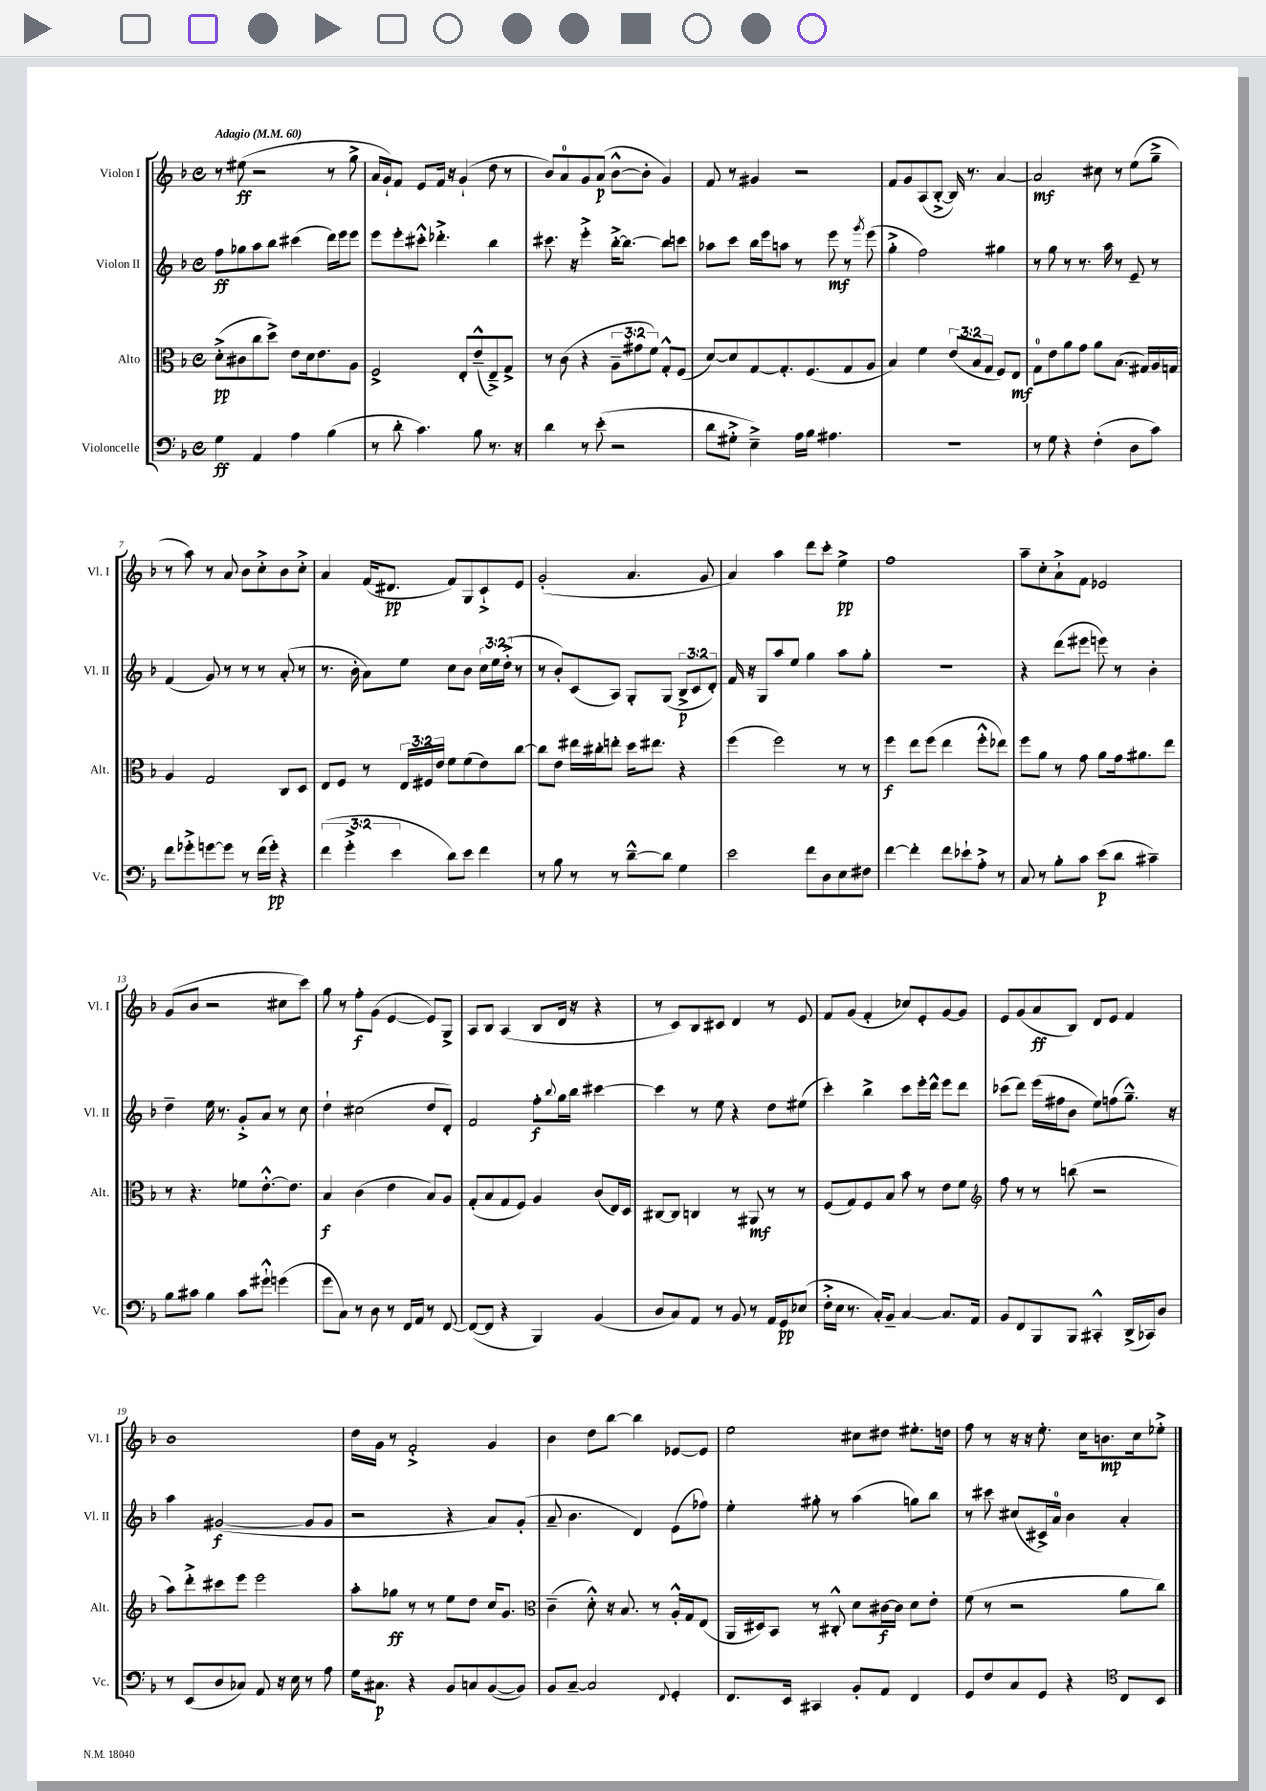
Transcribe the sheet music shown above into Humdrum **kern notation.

**kern	**kern	**kern	**kern
*staff4	*staff3	*staff2	*staff1
*clefF4	*clefC3	*clefG2	*clefG2
*k[b-]	*k[b-]	*k[b-]	*k[b-]
*M4/4	*M4/4	*M4/4	*M4/4
*met(c)	*met(c)	*met(c)	*met(c)
*MM60	*MM60	*MM60	*MM60
4G	(8d'^	8ff	8r
.	8c#	8gg-	(8ee#
4AA	8cc	8aa	2r
.	8dd^)	8bb-	.
4A	8e	(4ccc#	.
.	16d	.	.
.	8.e	.	.
(4B-	.	16ddd)	8r
.	.	16eee	.
.	8A	8eee	8gg^
=	=	=	=
8r	2F^	8eee	16a
.	.	.	16g`)
8d'	.	8eee'	8f
4.c)	.	8ccc#'^^	8e
.	.	4.ddd-'^	16f
.	.	.	16r
.	8E'	.	(4g`
8B-	(8e~^^	.	.
8.r	8E~^)	4bb-	8dd
.	8G^	.	8r
16r	.	.	.
=	=	=	=
4d	8r	8.ccc#	8b-)
.	(8c	.	8a
.	.	16r	.
8r	4r	4eee'^	8g
(8e'	.	.	(8a
2r	12A~	[16bb-'^	[8b-^^
.	.	8.bb-_	.
.	12g#	.	.
.	.	.	8b-']
.	12f)	.	.
.	8G'^^	8bb-]	4g)
.	(8F	8ccc	.
=	=	=	=
8d	[8d)	8aa-	8f
8G#'^	8d]	8ccc	8r
4E~^)	[8G	16bb-	4g#
.	.	16eee	.
.	8.G']	8aa	.
16A	.	8r	2r
16B-	(8.F	.	.
4.A#	.	8eee	.
.	8G	8r	.
.	.	8qggg	.
.	8A	(8eee	.
=	=	=	=
1r	4B-)	4gg'^	8f
.	.	.	8g
.	4f	2ff)	(8A
.	.	.	[8B-'^
.	(12e	.	16B-])
.	.	.	8.r
.	12B-	.	.
.	12G	.	.
.	8F)	4gg#	[4a
.	8E	.	.
=	=	=	=
8r	8G	8r	2a]
8G	8e	8gg	.
4r	8a	8r	.
.	8g	8.r	.
(4F'	8a	.	8cc#
.	.	16aa	.
.	(8.B-	8r	8r
8D	.	8e~	(8ee
.	16G#)	.	.
8c)	16A	8r	8gg~^
.	16G	.	.
=	=	=	=
8f	4A	(4f	8r
8g-'^	.	.	8aa)
[8g	2G	8g)	8r
8g]	.	8r	8a
8r	.	8r	8b-
(16f	.	8r	8cc'^
16g')	.	.	.
4r	8C	(8a'	8b-
.	8D	8r	8cc'^
=	=	=	=
(6f	8E	8.r	4a
.	8F	.	.
6g'^	.	.	.
.	.	16b-'	.
.	8r	8a)	(16f
.	.	.	8.d#
6e	.	.	.
.	24E	8ee	.
.	24F#	.	.
.	24e	.	.
8d)	8f	8cc	8f)
8e	(8f	8b-	8G
4f	8e)	24cc	8c`^
.	.	24ee	.
.	.	(24dd'^	.
.	[8cc	8r	8e
=	=	=	=
8r	8cc]	8r	(2g'
8B-	8e	8b-')	.
8r	16ee#	(8c	.
.	16cc#'	.	.
8r	8ee'	8A)	.
[8d~^^	16dd	8G'	4.a
.	8.ee#	.	.
8d]	.	(8G	.
4G	4r	12B-^	.
.	.	12c	.
.	.	.	8g
.	.	12d')	.
=	=	=	=
2e	(4ff	16f	4a)
.	.	16r	.
.	.	8G	.
.	2ff)	8aa	4aa
.	.	8ee	.
8f	.	4gg	8ddd
8D	.	.	8ccc'
8E	8r	8aa	4ee^
8F#	8r	8gg'	.
=	=	=	=
[4f	4ff	1r	1ff
4f']	8ee	.	.
.	(8ff	.	.
8f	4ee	.	.
8e-`	.	.	.
8A'^	8ff'^^	.	.
8r	8ee-)	.	.
=	=	=	=
8C	8ff	4r	8aa~
8r	8a	.	8cc'
8B-'	8r	(8ddd	8a`^
8c	8g	8eee#	8f
(8e	8a	8eee)	2e-
8d	16g	8r	.
.	8.a#	.	.
4c#~)	.	4b-'	.
.	8ee	.	.
=	=	=	=
8B-	8r	4dd~	(8g
8c#	4.r	.	8b-
4B-	.	16ee	2r
.	.	8.r	.
8c#	8f-	8g'^	.
8g#`^^	[8.e'^^	8a	.
(4g	.	8r	8cc#
.	8.e]	.	.
.	.	8cc	8ccc)
=	=	=	=
8g	4B-	4dd`	8gg
8C)	.	.	8r
8r	(4c	(2cc#	8ff'
8D	.	.	(8g
8r	4e	.	[4e
16FF	.	.	.
16AA	.	.	.
8r	8B-)	8dd	8e])
[8FF	8A	8d')	8G^
=	=	=	=
(8FF_	(8G'	2f	8A
8FF]	8B-	.	8B-
4r	8G	.	(4A
.	8F)	.	.
4BBB-)	4A	8ff'	8B-
.	.	8qqbb-	.
.	.	16gg	16d
.	.	16bb-	16r
(4BB-	(8c	[4ccc#	4r
.	16E)	.	.
.	16D	.	.
=	=	=	=
8D	[8C#	4ccc#]	8r
8C)	8C#]	.	8c)
8AA	4C	8r	8B-
8r	.	8ee	8c#
8BB-	8r	4r	4d
8r	8AA#	.	.
16AA	8r	8dd	8r
16GG	.	.	.
(8E-	8r	(8ee#	8e
=	=	=	=
16F'^	(8F	4ccc')	8f
16E	.	.	.
8.r	8G)	.	(8g
.	8F	4bb-^	4f'
16C')	.	.	.
8BB-~	8B-	.	.
[4C	8b-	8ccc	8cc-)
.	8r	16eee'	8e'
.	.	16ddd^^	.
8.C]	8e	8eee	[8g
.	8f	8ddd	8g]
16AA	.	.	.
=	=	=	=
*	*clefG2	*	*
8BB-	8ff	(8ccc-	8e
8FF	8r	8ddd)	(8g
8BBB-	8r	(16eee	8a
.	.	16ff#	.
8BBB-	(8bb	8b-	8B-)
4CC#'^^	2r	8ee)	8d
.	.	(8ff	8e
(16DD^	.	8.gg~^^)	4f
16CC-)	.	.	.
8D	.	.	.
.	.	16r	.
=	=	=	=
8r	8aa)	4aa	1b-
(8EE	8ddd'^	.	.
8D	8ccc#	([2g#	.
8C-)	8eee	.	.
8AA	2eee	.	.
16r	.	.	.
16E	.	.	.
8r	.	8g#]	.
8A	.	8g#	.
=	=	=	=
16G	8aa'	2r	16dd
8.C#	.	.	16g
.	8gg-	.	8r
4r	8r	.	2f'^
.	8r	.	.
8BB-	8ee	4r	.
8C	8dd	.	.
([8BB-	16cc	8a)	4g
.	8.g	.	.
8BB-])	.	(8g'	.
=	=	=	=
*	*clefC3	*	*
8BB-	(4c~	8a~	4b-
[8C~	.	4.b-	.
2C]	8d'^^)	.	8dd
.	16r	.	[8bb-
.	8.B-	.	.
.	.	4d)	4bb-]
.	8r	.	.
8qqFF	.	.	.
4GG'	16A'^^	(8e	[8e-
.	16G	.	.
.	(8E	8ff-)	8e-]
=	=	=	=
8.FF	16AA	4ee'	2ee
.	16D#)	.	.
.	8BB-	.	.
16EE	.	.	.
4CC#	8r	8gg#'	.
.	8C#'^^	8r	.
8BB-'	8d	(4aa	8cc#
8AA	[16c#	.	8dd#
.	16c#]	.	.
4FF	8d	8gg)	8.ee#'
.	8e'	8bb-	.
.	.	.	16dd
=	=	=	=
8GG	(8f	8r	8ff
8F	8r	8ccc#	8r
8C	2r	(8cc#	16r
.	.	.	16r
8GG	.	16c#^)	8.ee'
.	.	16a	.
4r	.	4b-	.
.	.	.	16cc
.	.	.	8.b
*clefC4	*	*	*
8C	8a	4a'	.
.	.	.	16cc
8BB-	8cc)	.	8ee-'^
==	==	==	==
*-	*-	*-	*-
